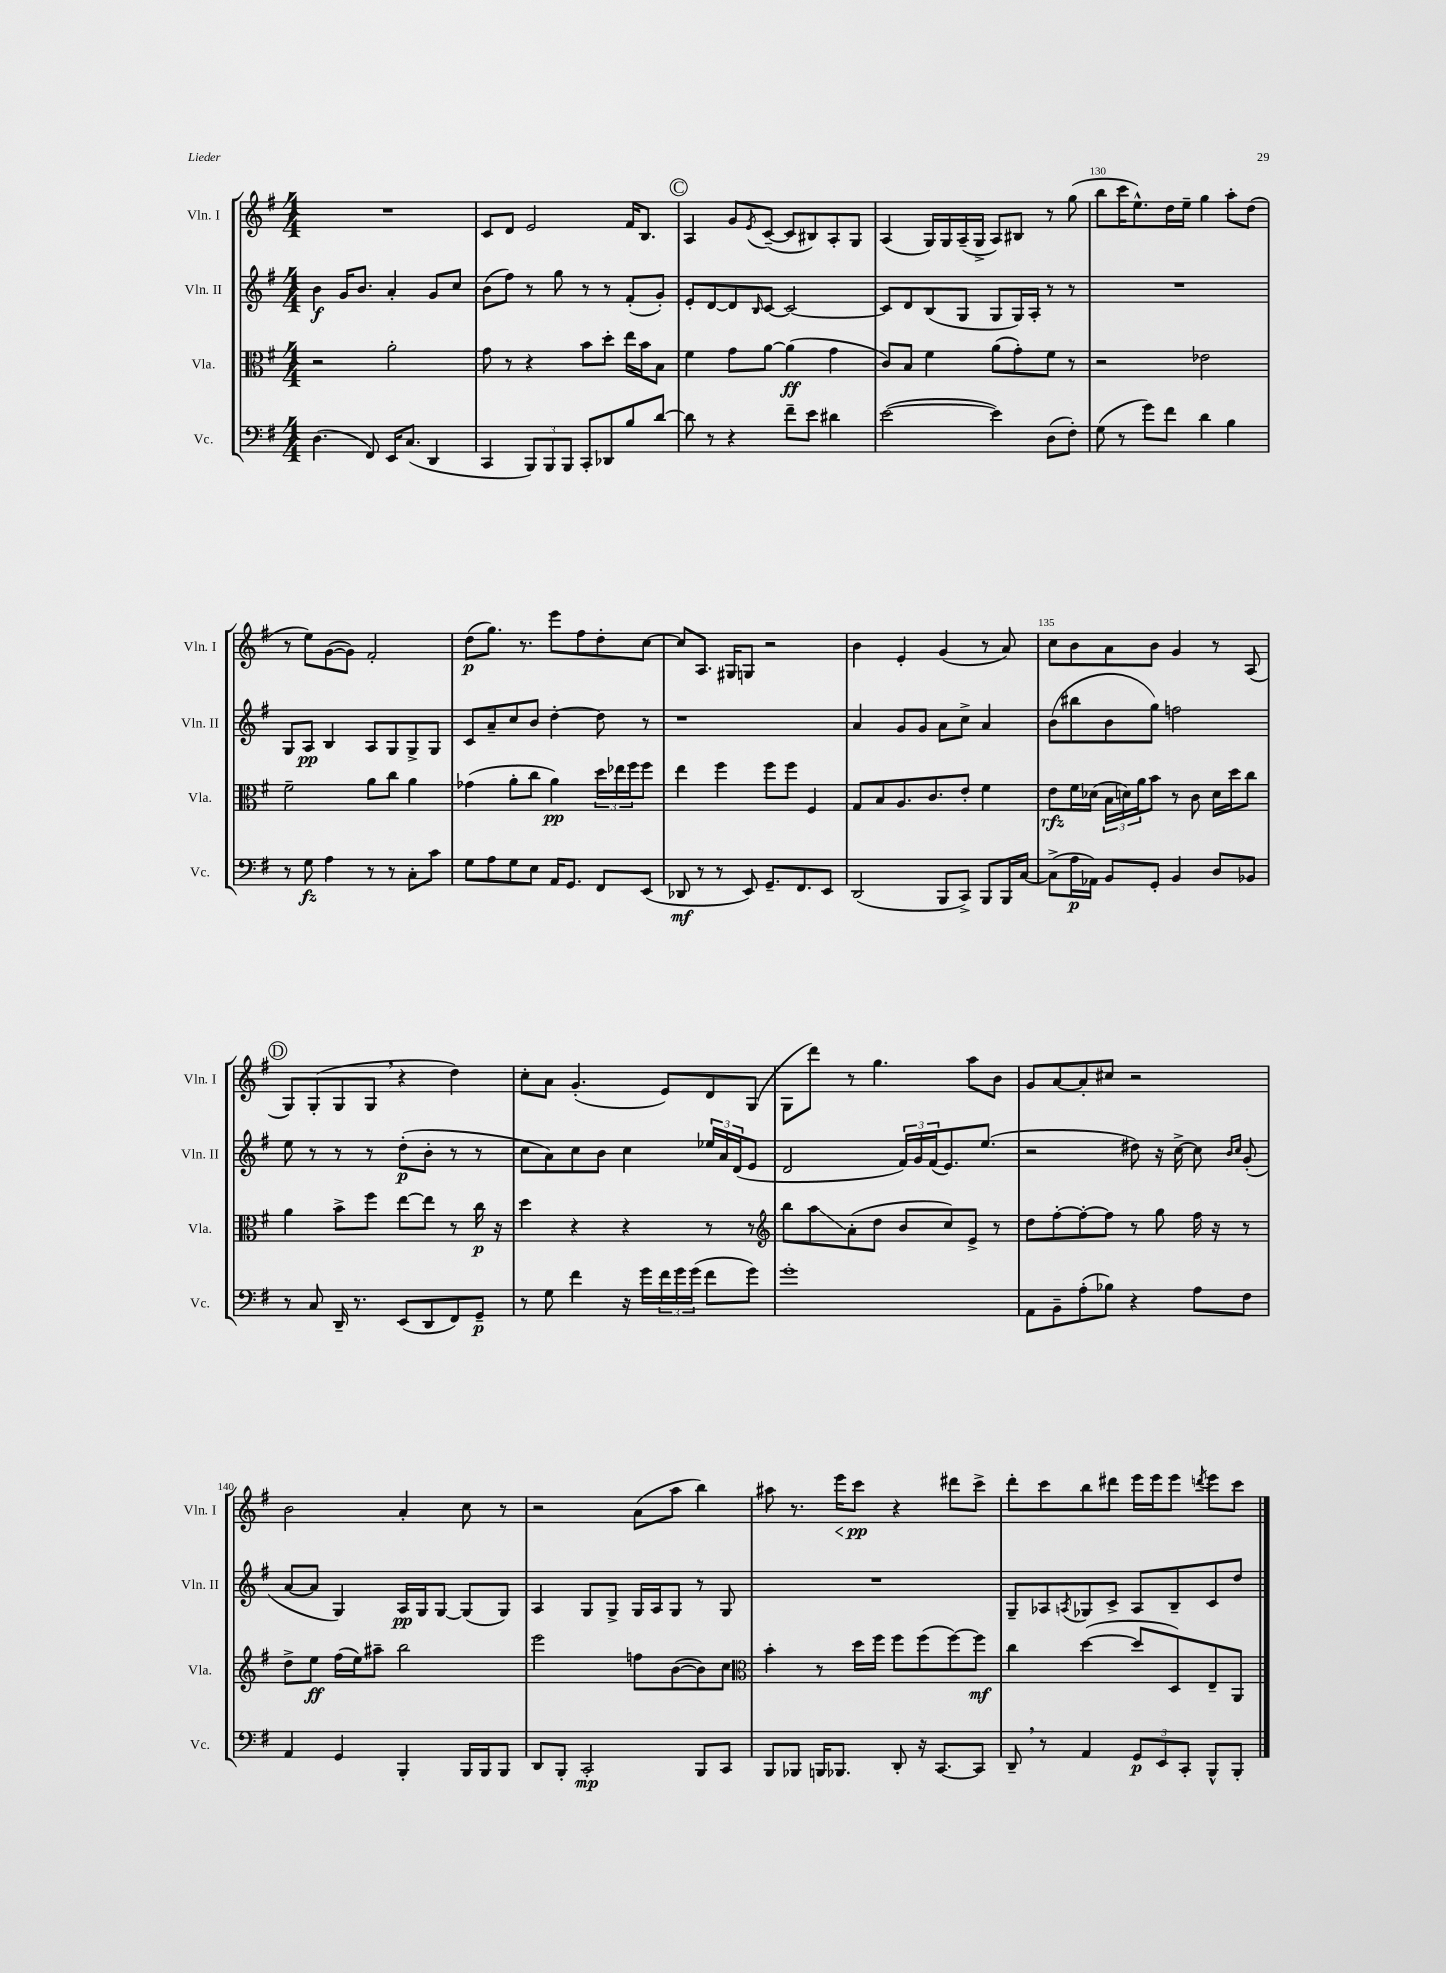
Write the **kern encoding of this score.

**kern	**kern	**kern	**kern
*staff4	*staff3	*staff2	*staff1
*clefF4	*clefC3	*clefG2	*clefG2
*k[f#]	*k[f#]	*k[f#]	*k[f#]
*M4/4	*M4/4	*M4/4	*M4/4
(4.D\	2r	4b\	1r
.	.	16g/LK	.
.	.	8.b/J	.
8FF#/)	.	.	.
16EE/LK	2a'\	4a'/	.
(8.C/J	.	.	.
4DD/	.	8g/L	.
.	.	8cc/J	.
=	=	=	=
4CC/	8g\	(8b\L	8c/L
.	8r	8ff#\J)	8d/J
12BBB/L)	4r	8r	2e/
12BBB/	.	.	.
.	.	8gg\	.
12BBB/J	.	.	.
8CC'/L	8b\L	8r	.
8DD-/	8dd'\J	8r	.
8B/	16ee\LL	(8f#'/L	16f#/LK
.	16b\J	.	8.B/J
[8d/J	8B\J	8g'/J)	.
=	=	=	=
8d\]	4f#\	8e'/L	4A/
8r	.	[8d/	.
4r	8g\L	8d/]	8g/L
.	.	16qqB/	8qe/
.	[8a\J	[8c/J	([8c~/J
8f#~\L	(4a\]	2c/_	8c/]L
8e\J	.	.	8B#/)
4d#\	4g\	.	8A'/
.	.	.	8G/J
=	=	=	=
([2e\	8c/L)	8c/]L	(4A/
.	8B/J	8d/	.
.	4f#\	(8B/	16G/LL)
.	.	.	16G/
.	.	8G/J	(16A~/
.	.	.	16G^/JJ
4e\])	(8a\L	8G/L	8A/L)
.	8g'\)	16G/L)	8B#/J
.	.	16A'/JJ	.
(8D\L	8f#\J	8r	8r
8F#'\J)	8r	8r	(8gg\
=	=	=	=
(8G\	2r	1r	8bb\L
8r	.	.	16ccc\K
.	.	.	8.ee^^\)
8g\L)	.	.	.
8f#\J	.	.	16dd\L
.	.	.	16ee~\JJ
4d\	2e-\	.	4gg\
4B\	.	.	8aa'\L
.	.	.	(8dd\J
=	=	=	=
8r	2f#~\	8G/L	8r
8G\	.	8A/J	8ee\L)
4A\	.	4B/	([8g\
.	.	.	8g\]J)
8r	8a\L	8A/L	2f#'/
8r	8cc\J	8G/	.
8C'\L	4a\	8G^/	.
8c\J	.	8G/J	.
=	=	=	=
8G\L	(4g-\	8c/L	(8dd\L
8A\	.	8a~/	8.gg\J)
8G\	8a'\L	8cc/	.
.	.	.	8.r
8E\J	8cc\J	8b/J	.
16AA/LK	4a\)	[4dd'\	8eee\L
8.GG/J	.	.	.
.	.	.	8ff#\
8FF#/L	24dd\LL	8dd\]	8dd'\
.	24ee-\	.	.
.	24ff#\J	.	.
(8EE/J	8ff#\J	8r	[8cc\J
=	=	=	=
8DD-/	4ee\	1r	8cc/]L
8r	.	.	8.A/J
8r	4ff#\	.	.
.	.	.	16G#/LK
8EE/)	.	.	8G/J
8.GG~/L	8ff#\L	.	2r
.	8ff#\J	.	.
8.FF#/	.	.	.
.	4F#/	.	.
8EE/J	.	.	.
=	=	=	=
(2DD/	8G/L	4a/	4b\
.	8B/	.	.
.	8.A/	8g/L	4e'/
.	.	8g/J	.
.	8.c/	.	.
8BBB/L	.	8a\L	(4g/
8CC^/J)	8e'/J	8cc^\J	.
8BBB/L	4f#\	4a/	8r
16BBB/L	.	.	8a/)
[16C/JJ	.	.	.
=	=	=	=
(8C^\]L	8e\L	(8b\L	8cc\L
16A\L	16f#\L	8bb#\	8b\
16AA-\JJ)	(16d-\JJ	.	.
8BB/L	24B\LL	8b\	8a\
.	24d\)	.	.
.	24a\J	.	.
8GG'/J	8b\J	8gg\J)	8b\J
4BB/	8r	2ff\	4g/
.	8c\	.	.
8D/L	16d\LL	.	8r
.	16dd\J	.	.
8BB-/J	8cc\J	.	(8A/
=	=	=	=
8r	4a\	8ee\	8G/L)
8C/	.	8r	(8G'/
16DD~/	8b^\L	8r	8G/
8.r	.	.	.
.	8ff#\J	8r	8G/J
(8EE/L	[8ee\L	(8dd'\L	4r
8DD/	8ee\]J	8b'\J	.
8FF#/)	8r	8r	4dd\)
8GG~/J	16cc\	8r	.
.	16r	.	.
=	=	=	=
8r	4dd\	8cc\L	8cc'\L
8G\	.	8a\)	8a\J
4f#\	4r	8cc\	(4.g'/
.	.	8b\J	.
16r	4r	4cc\	.
16g\LL	.	.	.
24f#\	.	.	8e/L)
24g\	.	.	.
(24g\JJ	.	.	.
8f#\L	8r	24ee-/LL	8d/
.	.	24a/	.
.	.	(24d/J	.
8g\J)	8r	8e/J	(8G/J
=	=	=	=
*	*clefG2	*	*
1g'	8bb\L	2d/	8G\L
.	8aa\	.	8ddd\J)
.	(8a'\	.	8r
.	8dd\J	.	4.gg\
.	8b/L	24f#/LL)	.
.	.	24g/	.
.	.	(24f#/J	.
.	8cc/)	8.e/)	.
.	8e^/J	.	8aa\L
.	.	(8.ee/J	.
.	8r	.	8b\J
=	=	=	=
8AA\L	8dd\L	2r	8g/L
8BB~\	[8ff#'\	.	[8a/
(8A'\	8ff#'\_	.	8a'/]
8B-\J)	8ff#\]J	.	8cc#/J
4r	8r	8dd#\)	2r
.	8gg\	16r	.
.	.	[16cc^\	.
8A\L	16ff#\	8cc\]	.
.	16r	.	.
.	.	16qqb/LL	.
.	.	16qqcc/JJ	.
8F#\J	8r	(8g'/	.
=	=	=	=
4AA/	8dd^\L	[8a/L	2b\
.	8ee\J	8a/]J	.
4GG/	(16ff#\LL	4G/)	.
.	16ee\J)	.	.
.	8aa#~\J	.	.
4BBB'/	2bb\	16A/LL	4a'/
.	.	16G/J	.
.	.	[8G/J	.
16BBB/LL	.	(8G/]L	8cc\
16BBB/J	.	.	.
8BBB/J	.	8G/J)	8r
=	=	=	=
8DD/L	2eee\	4A/	2r
8BBB'/J	.	.	.
2CC'/	.	8G/L	.
.	.	8G^/J	.
.	8ff\L	16G/LL	(8a\L
.	.	16A/J	.
.	([8b\	8G/J	8aa\J
8BBB/L	8b\])	8r	4bb\)
8CC/J	8cc\J	8G/	.
=	=	=	=
*	*clefC3	*	*
8BBB/L	4b'\	1r	8aa#\
8BBB-/J	.	.	8.r
16BBB/LK	8r	.	.
8.BBB-/J	.	.	16eee\LK
.	16dd\LL	.	8ccc\J
.	16ff#\JJ	.	.
8DD'/	8ff#\L	.	4r
16r	(8ff#\	.	.
[8.CC/L	.	.	.
.	[8ff#\)	.	8ddd#\L
8CC/]J	8ff#\]J	.	8ccc^\J
=	=	=	=
8DD~/	4cc\	8G~/L	8ddd'\L
8r	.	8A-/	8ccc\
.	.	8qA/	.
4AA/	([4dd\	8G-/	8bb\
.	.	8c^/J	8ddd#\J
12GG/L	8dd/]L	8A/L	16eee\LL
.	.	.	16eee\J
12EE/	.	.	.
.	8D/)	8B~/	8eee\J
12CC'/J	.	.	.
.	.	.	8qddd/
8BBB^^/L	8E~/	8c/	8eee\L
8BBB'/J	8AA/J	8dd/J	8ccc\J
==	==	==	==
*-	*-	*-	*-
